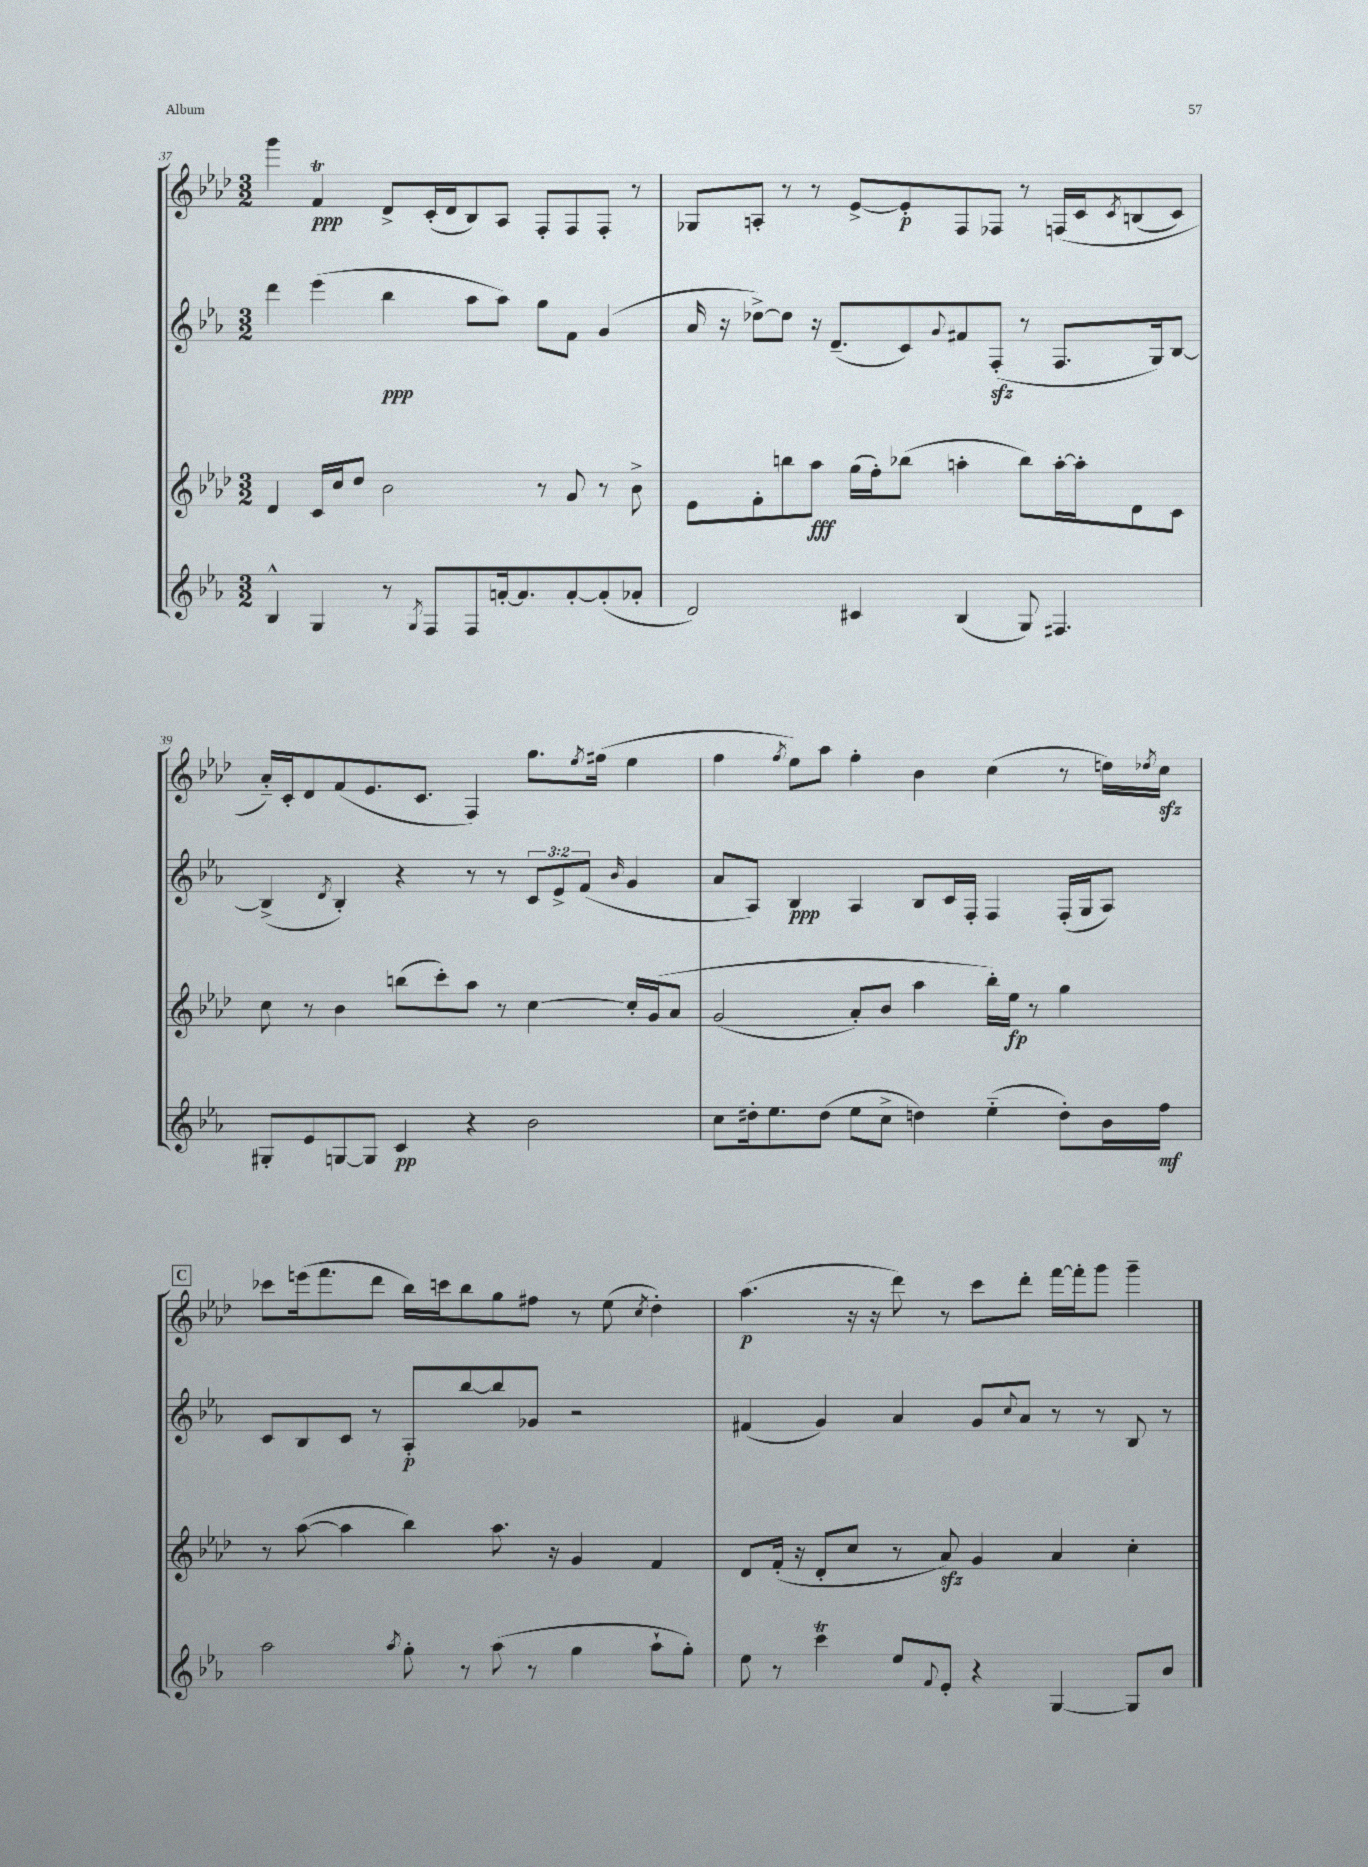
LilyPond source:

<<
\new StaffGroup <<
\new Staff = "s0" {
    \clef treble \key aes \major \numericTimeSignature \time 3/2
    g'''4 f'4\trill\ppp des'8-> c'16-.( des'16 bes8) aes8 f8-. f8 f8-. r8 |
    ges8 a8-. r8 r8 ees'8~-> ees'8-.\p f8 fes8 r8 f16\( c'16 \acciaccatura { c'8 } b8( c'8) |
    aes'16-_\) c'16-. des'8 f'8( ees'8. c'8. f4) g''8. \acciaccatura { ees''8 } fis''16( ees''4 |
    f''4 \acciaccatura { f''8 } ees''8) aes''8 f''4-. bes'4 c''4( r8 d''16) \acciaccatura { des''8 } c''16\sfz |
    \mark \markup { \box "C" } ces'''8 e'''16( f'''8. des'''8 bes''16) c'''16 bes''8 g''8 fis''8 r8 ees''8( \acciaccatura { c''8 } des''4-.) |
    aes''4.\p( r16 r16 des'''8) r8 c'''8 des'''8-. f'''16~ f'''16-. g'''8 g'''4-- \bar "|." |
}
\new Staff = "s1" {
    \clef treble \key ees \major \numericTimeSignature \time 3/2 \override Staff.TupletNumber.text = #tuplet-number::calc-fraction-text
    d'''4 ees'''4( bes''4\ppp aes''8 aes''8) g''8 f'8 g'4( |
    aes'16 r16 des''8~->) des''8 r16 d'8.--( c'8) \appoggiatura { g'8 } fis'8 f8-.\sfz( r8 f8. g16) bes8~ |
    bes4->( \acciaccatura { d'8 } bes4-.) r4 r8 r8 \tuplet 3/2 { c'8 ees'8-> f'8( } \grace { bes'16 } g'4 |
    aes'8 aes8) bes4\ppp aes4 bes8 c'16 f16-. f4 f16-.( g16 aes8) |
    \mark \markup { \box "C" } c'8 bes8 c'8 r8 aes8-.\p bes''8~ bes''8 ges'8 r2 |
    fis'4( g'4) aes'4 g'8 \appoggiatura { c''8 } aes'8 r8 r8 bes8 r8 \bar "|." |
}
\new Staff = "s2" {
    \clef treble \key aes \major \numericTimeSignature \time 3/2
    des'4 c'16 c''16 des''8 bes'2 r8 g'8 r8 bes'8-> |
    ees'8 f'8-. b''8 aes''8\fff g''16( f''16-.) bes''8( a''4-. bes''8) a''16~-. a''16-. des'8 c'8 |
    c''8 r8 bes'4 b''8( c'''8-.) aes''8 r8 c''4~ c''16-. g'16\( aes'8 |
    g'2( aes'8-.) bes'8 aes''4 bes''16-.\) ees''16\fp r8 g''4 |
    \mark \markup { \box "C" } r8 aes''8~( aes''4 bes''4) aes''8. r16 g'4 f'4 |
    des'8 f'16-.( r16 des'8-. c''8 r8 aes'8\sfz) g'4 aes'4 c''4-. \bar "|." |
}
\new Staff = "s3" {
    \clef treble \key ees \major \numericTimeSignature \time 3/2
    bes4-^ g4 r8 \acciaccatura { g8 } f8 f8 a'16~-. a'8. a'8~-. a'8-.( aes'8-. |
    d'2) cis'4 bes4( g8) fis4. |
    gis8-. ees'8 g8~ g8 c'4\pp r4 bes'2 |
    c''8 dis''16-. ees''8. dis''8( ees''8 c''8-> d''4) ees''4-_( d''8-.) bes'16 f''16\mf |
    \mark \markup { \box "C" } aes''2 \acciaccatura { aes''8 } g''8-. r8 aes''8( r8 g''4 aes''8-! g''8-.) |
    ees''8 r8 c'''4\trill ees''8 \appoggiatura { f'8 } ees'8-. r4 g4~ g8 bes'8 \bar "|." |
}
>>
>>
\layout { \context { \Score currentBarNumber = #37 } }
